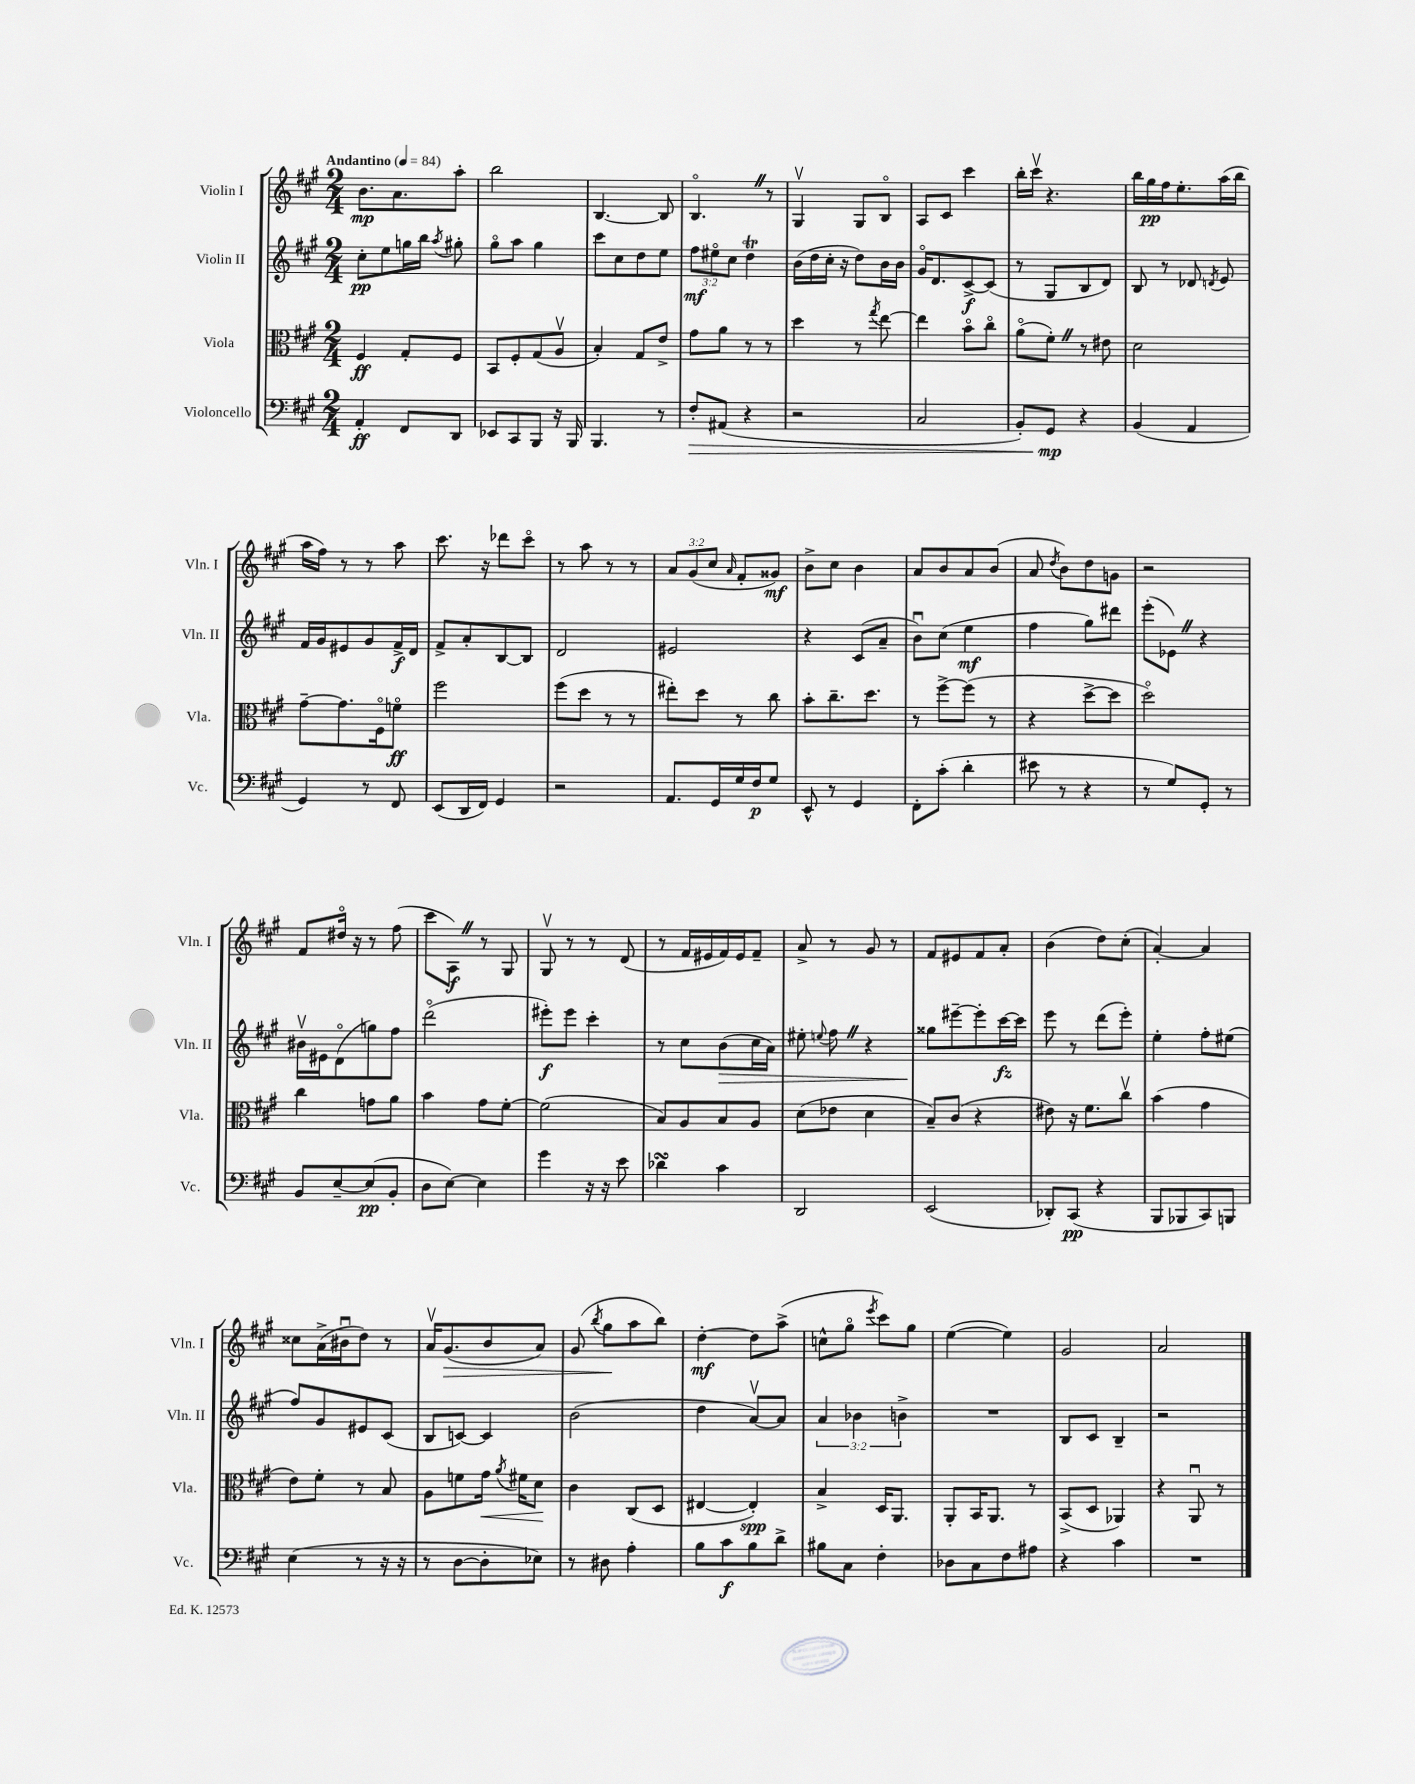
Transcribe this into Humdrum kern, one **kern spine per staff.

**kern	**dynam	**kern	**dynam	**kern	**dynam	**kern	**dynam
*part4	*part4	*part3	*part3	*part2	*part2	*part1	*part1
*staff4	*staff4	*staff3	*staff3	*staff2	*staff2	*staff1	*staff1
*I"Violoncello	*	*I"Viola	*	*I"Violin II	*	*I"Violin I	*
*I'Vc.	*	*I'Vla.	*	*I'Vln. II	*	*I'Vln. I	*
*clefF4	*	*clefC3	*	*clefG2	*	*clefG2	*
*k[f#c#g#]	*	*k[f#c#g#]	*	*k[f#c#g#]	*	*k[f#c#g#]	*
*M2/4	*	*M2/4	*	*M2/4	*	*M2/4	*
*MM84	*	*MM84	*	*MM84	*	*MM84	*
=1	=1	=1	=1	=1	=1	=1	=1
!	!	!	!	!	!	!LO:TX:a:B:t=Andantino	!
4AA'/	ff	4F#/	ff	8cc#'\L	pp	8.b\L	mp
.	.	.	.	8ee\	.	.	.
.	.	.	.	.	.	8.a\	.
8FF#/L	.	8G#'/L	.	16ggn\L	.	.	.
.	.	.	.	16bb\JJ	.	.	.
.	.	.	.	8qaa/	.	.	.
8DD/J	.	8F#/J	.	8gg#X'\	.	8aa'\J	.
=2	=2	=2	=2	=2	=2	=2	=2
8EE-X/L	.	8BB/L	.	8gg#\L	.	2bb\	.
8CC#/	.	8F#'/	.	8aa\J	.	.	.
8BBB/J	.	(8G#/	.	4gg#\	.	.	.
16r	.	8Av/J	.	.	.	.	.
16BBB/	.	.	.	.	.	.	.
=3	=3	=3	=3	=3	=3	=3	=3
4.BBB/	.	4B'/)	.	8ccc#\L	.	[4.B/	.
.	.	.	.	8cc#\	.	.	.
.	.	8G#/L	.	8dd\	.	.	.
8r	.	8e^/J	.	8ee\J	.	8B/]	.
=4	=4	=4	=4	=4	=4	=4	=4
!	!LO:HP:b	!	!	!	!	!	!
8F#'/L	>	8g#\L	.	12ff#\L	mf	4.BZ/	.
.	.	.	.	12ee#X\	.	.	.
(8AA#X/J	.	8a\J	.	.	.	.	.
.	.	.	.	12cc#\J	.	.	.
4r	.	8r	.	4ddT\	.	.	.
.	.	8r	.	.	.	8r	.
=5	=5	=5	=5	=5	=5	=5	=5
2r	.	4dd\	.	(16b\LL	.	4G#v/	.
.	.	.	.	16dd\	.	.	.
.	.	.	.	16cc#'\JJ	.	.	.
.	.	.	.	16r	.	.	.
.	.	8r	.	8dd\L)	.	8G#/L	.
.	.	8qgg#/	.	.	.	.	.
.	.	[8ee\	.	16b\L	.	8B/J	.
.	.	.	.	16b\JJ	.	.	.
=6	=6	=6	=6	=6	=6	=6	=6
2C#/	.	4ee\]	.	16g#/KL	.	8A/L	.
.	.	.	.	8.d/	.	.	.
.	.	.	.	.	.	8c#/J	.
.	.	8b\L	.	[8c#^/	f	4ccc#\	.
.	.	8cc#\J	.	(8c#/J]	.	.	.
=7	=7	=7	=7	=7	=7	=7	=7
8BB'/L)	.	(8a\L	.	8r	.	16bb'\LL	.
.	.	.	.	.	.	16ccc#v\JJ	.
8GG#/J	mp	8f#'Z\J)	.	8G#/L	.	4.r	.
4r	]	8r	.	8B/	.	.	.
.	.	8e#X\	.	8d/J)	.	.	.
=8	=8	=8	=8	=8	=8	=8	=8
(4BB/	.	2d\	.	8B/	.	16bb\LL	.
.	.	.	.	.	.	16gg#\	pp
.	.	.	.	8r	.	16ff#\J	.
.	.	.	.	.	.	8.ee'\	.
4AA/	.	.	.	8d-X/	.	.	.
.	.	.	.	8qdn/	.	.	.
.	.	.	.	8e/	.	(16aa\L	.
.	.	.	.	.	.	16bb\JJ	.
!!LO:LB:g=z
=9	=9	=9	=9	=9	=9	=9	=9
4GG#/)	.	[8g#~\L	.	16f#/LL	.	16aa\LL	.
.	.	.	.	16g#/J	.	16ff#\JJ)	.
.	.	8.g#\]	.	8e#X/	.	8r	.
8r	.	.	.	8g#/	.	8r	.
.	.	16F#\k	.	.	.	.	.
8FF#/	.	8fn\J	ff	16f#^/L	f	8aa\	.
.	.	.	.	16d/JJ	.	.	.
=10	=10	=10	=10	=10	=10	=10	=10
(8EE/L	.	2ff#\	.	8f#^/L	.	8.ccc#\	.
16DD/L	.	.	.	8a'/	.	.	.
16FF#/JJ)	.	.	.	.	.	16r	.
4GG#/	.	.	.	[8B/	.	8ddd-X\L	.
.	.	.	.	8B/J]	.	8ccc#\J	.
=11	=11	=11	=11	=11	=11	=11	=11
2r	.	(8ff#\L	.	2d/	.	8r	.
.	.	8dd\J	.	.	.	8aa\	.
.	.	8r	.	.	.	8r	.
.	.	8r	.	.	.	8r	.
=12	=12	=12	=12	=12	=12	=12	=12
8.AA/L	.	8ee#X'\L)	.	2e#X/	.	12a/L	.
.	.	.	.	.	.	(12g#/	.
.	.	8dd\J	.	.	.	.	.
.	.	.	.	.	.	12cc#/J	.
16GG#/L	.	.	.	.	.	.	.
.	.	.	.	.	.	16qqa/	.
16G#/	.	8r	.	.	.	8f#'/L	.
16F#/J	p	.	.	.	.	.	.
8G#/J	.	8cc#\	.	.	.	8g##X/J)	mf
=13	=13	=13	=13	=13	=13	=13	=13
8EE^^/	.	8b'\L	.	4r	.	8b^\L	.
8r	.	8.cc#~\	.	.	.	8cc#\J	.
4GG#/	.	.	.	(8c#/L	.	4b\	.
.	.	8.dd\J	.	.	.	.	.
.	.	.	.	8a~/J	.	.	.
=14	=14	=14	=14	=14	=14	=14	=14
8FF#'\L	.	8r	.	8bu\L)	.	8a/L	.
(8c#'\J	.	[8ff#^\L	.	(8cc#\J	.	8b/	.
4d'\	.	(8ff#\J]	.	4ee\	mf	8a/	.
.	.	8r	.	.	.	(8b/J	.
=15	=15	=15	=15	=15	=15	=15	=15
8e#X\	.	4r	.	4ff#\	.	8a/	.
.	.	.	.	.	.	8qdd/	.
8r	.	.	.	.	.	8b\L)	.
4r	.	[8dd^\L	.	8gg#\L)	.	8dd\	.
.	.	8dd\J]	.	8ddd#X\J	.	8gn\J	.
=16	=16	=16	=16	=16	=16	=16	=16
8r	.	2dd\)	.	(8eee'\L	.	2r	.
8G#/L)	.	.	.	8e-XZ\J)	.	.	.
8GG#'/J	.	.	.	4r	.	.	.
8r	.	.	.	.	.	.	.
!!LO:LB:g=z
=17	=17	=17	=17	=17	=17	=17	=17
8BB/L	.	4cc#\	.	16b#Xv\LL	.	8f#/L	.
.	.	.	.	16e#X\J	.	.	.
[8E~/	.	.	.	(8d\	.	16dd#X/Jk	.
.	.	.	.	.	.	16r	.
(8E/]	pp	8gn\L	.	8ggn\)	.	8r	.
8BB'/J	.	8a\J	.	8ff#\J	.	(8ff#\	.
=18	=18	=18	=18	=18	=18	=18	=18
8D\L	.	4b\	.	(2ddd\	.	8ccc#\L	.
[8E\J)	.	.	.	.	.	8AZ\J)	f
4E\]	.	8g#\L	.	.	.	8r	.
.	.	[8f#'\J	.	.	.	8G#/	.
=19	=19	=19	=19	=19	=19	=19	=19
4g#\	.	(2f#\]	.	8eee#X'\L)	f	8G#v/	.
.	.	.	.	8eee#\J	.	8r	.
16r	.	.	.	4ccc#'\	.	8r	.
16r	.	.	.	.	.	.	.
8e\	.	.	.	.	.	(8d/	.
=20	=20	=20	=20	=20	=20	=20	=20
4d-XsSSs\	.	8B/L)	.	8r	.	8r	.
.	.	8A/	.	8cc#\L	.	16f#/LL	.
.	.	.	.	.	.	16e#X/	.
!	!	!	!	!	!LO:HP:b	!	!
4c#\	.	8B/	.	(8b\	>	16f#/)	.
.	.	.	.	.	.	16e#/J	.
.	.	8A/J	.	16cc#\L	.	8f#~/J	.
.	.	.	.	16a\JJ)	.	.	.
=21	=21	=21	=21	=21	=21	=21	=21
2DD/	.	(8d\L	.	8ee#X'\	.	8a^/	.
.	.	.	.	8qqeen/	.	.	.
.	.	8e-X\J	.	8ff#Z\	.	8r	.
.	.	4d\	.	4r	.	8g#/	.
.	.	.	.	.	.	8r	.
=22	=22	=22	=22	=22	=22	=22	=22
(2EE/	.	8B~/L)	.	8gg##X\L	.	8f#/L	.
.	.	(8c#/J	.	[8eee#X~\	]	8e#X/	.
.	.	4r	.	8eee#'\]	.	8f#/	.
.	.	.	.	[16ccc#\L	fz	8a'/J	.
.	.	.	.	16ccc#\JJ]	.	.	.
=23	=23	=23	=23	=23	=23	=23	=23
8DD-X'/L)	.	8e#X\)	.	8eee\	.	(4b\	.
(8CC#/J	pp	16r	.	8r	.	.	.
.	.	8.f#\L	.	.	.	.	.
4r	.	.	.	(8ddd\L	.	8dd\L)	.
.	.	8cc#v\J	.	8eee'\J)	.	(8cc#'\J	.
=24	=24	=24	=24	=24	=24	=24	=24
8BBB/L	.	(4b\	.	4ee'\	.	[4a'/)	.
8BBB-X/	.	.	.	.	.	.	.
8CC#/)	.	4g#\	.	8ff#'\L	.	4a/]	.
8BBBn/J	.	.	.	(8ee#X\J	.	.	.
!!LO:LB:g=z
=25	=25	=25	=25	=25	=25	=25	=25
(4E\	.	8e\L)	.	8ff#/L)	.	8cc##X\L	.
.	.	8f#'\J	.	8g#/	.	(16a^\L	.
.	.	.	.	.	.	16b#Xu\J	.
8r	.	8r	.	8e#X/	.	8dd\J)	.
16r	.	8B/	.	(8c#/J	.	8r	.
16r	.	.	.	.	.	.	.
=26	=26	=26	=26	=26	=26	=26	=26
8r	.	8A\L	.	8B/L	.	16av/KL	.
!	!	!	!	!	!	!	!LO:HP:b
.	.	.	.	.	.	(8.g#/	>
[8D\L	.	8fn\	.	[8cn/J)	.	.	.
!	!	!	!LO:HP:b	!	!	!	!
8D'\]	.	16g#\Jk	<	4c/]	.	8b/	.
.	.	8qa/	.	.	.	.	.
.	.	16f#X\KL	.	.	.	.	.
8E-X\J)	.	8d\J	.	.	.	8a/J)	.
.	.	.	[	.	.	.	.
=27	=27	=27	=27	=27	=27	=27	=27
8r	.	4c#\	.	(2b\	.	(8g#/	.
.	.	.	.	.	.	8qbb/	.
8D#X\	.	.	.	.	.	8gg#\L	.
4A'\	.	(8C#/L	.	.	.	8aa\	]
.	.	8D/J	.	.	.	8bb\J)	.
=28	=28	=28	=28	=28	=28	=28	=28
8B\L	.	[4E#X/	.	4dd\	.	[4dd'\	mf
8c#\	f	.	.	.	.	.	.
8B\	.	4E#'/])	spp	[8av/L)	.	8dd\L]	.
8d^\J	.	.	.	8a/J]	.	(8aa^\J	.
=29	=29	=29	=29	=29	=29	=29	=29
8B#X\L	.	4B^/	.	6a/	.	8ccn^^\L	.
8C#\J	.	.	.	.	.	8gg#\J	.
.	.	.	.	6b-X\	.	.	.
.	.	.	.	.	.	8qeee/	.
4F#'\	.	16D/KL	.	.	.	8ccc#\L)	.
.	.	8.AA/J	.	.	.	.	.
.	.	.	.	6bn^\	.	.	.
.	.	.	.	.	.	8gg#\J	.
=30	=30	=30	=30	=30	=30	=30	=30
8D-X\L	.	8AA'/L	.	2r	.	([4ee\	.
8C#\	.	16BB/K	.	.	.	.	.
.	.	8.AA/J	.	.	.	.	.
8F#\	.	.	.	.	.	4ee\])	.
8A#X\J	.	8r	.	.	.	.	.
=31	=31	=31	=31	=31	=31	=31	=31
4r	.	(8BB^/L	.	8B/L	.	2g#/	.
.	.	8D/J	.	8c#/J	.	.	.
4c#\	.	4AA-X/)	.	4B~/	.	.	.
=32	=32	=32	=32	=32	=32	=32	=32
2r	.	4r	.	2r	.	2a/	.
.	.	8AAu/	.	.	.	.	.
.	.	8r	.	.	.	.	.
==	==	==	==	==	==	==	==
*-	*-	*-	*-	*-	*-	*-	*-
